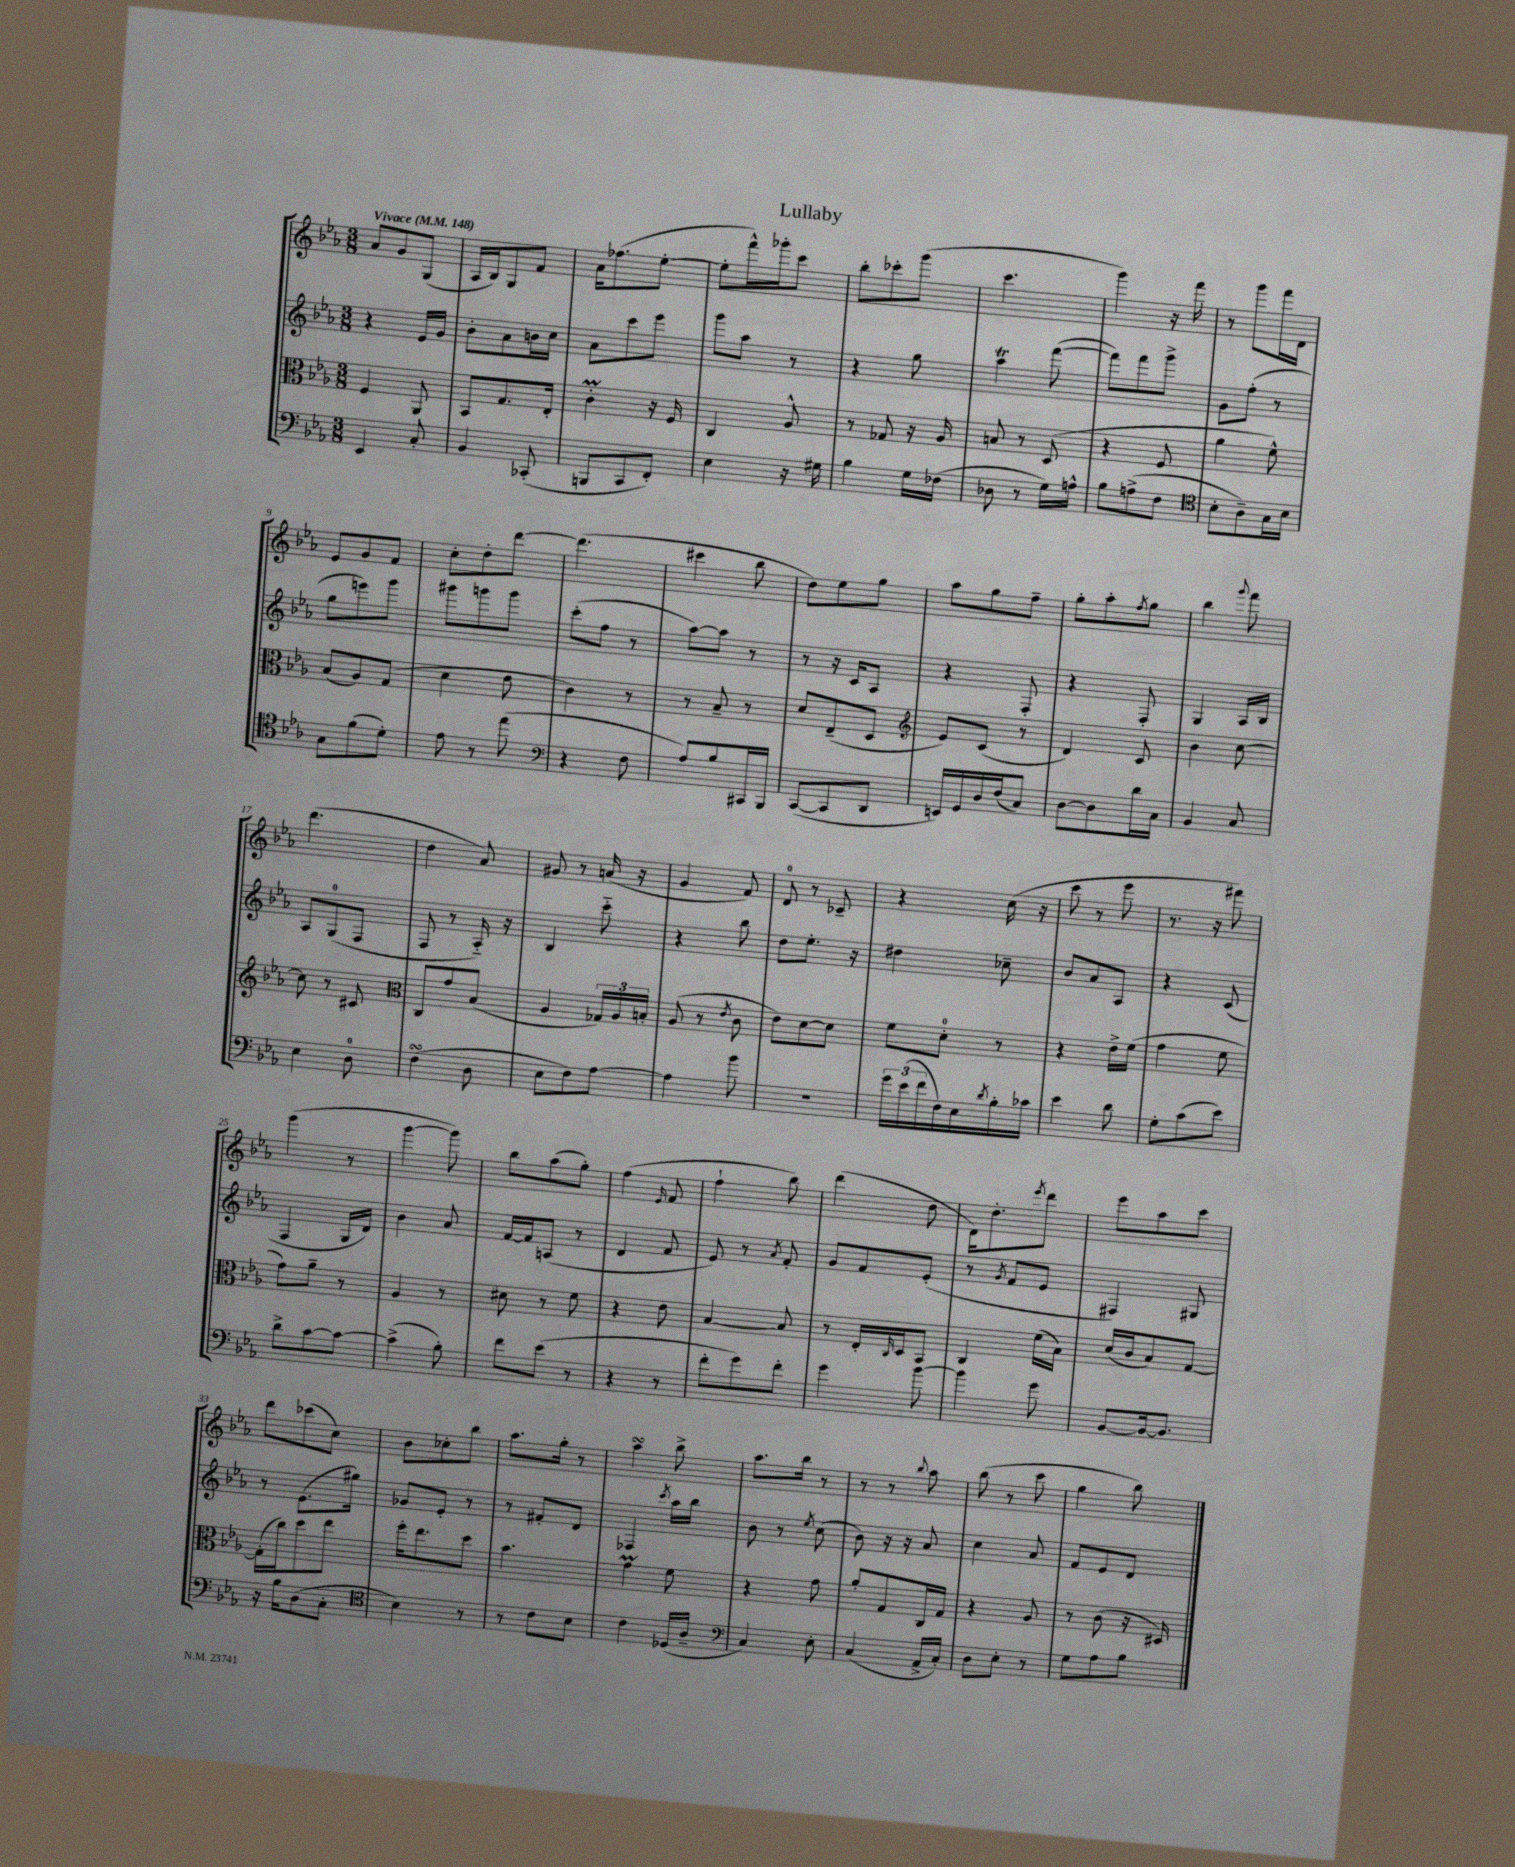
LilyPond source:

\header { title = "Lullaby" }
<<
\new StaffGroup <<
\new Staff = "s0" {
    \clef treble \key ees \major \numericTimeSignature \time 3/8 \tempo "Vivace" 4 = 148
    aes'8 g'8 g8( |
    aes16 bes16) g8 f'8 |
    aes'16 fes''8.( ees''8~-. |
    ees''8-. f'''16-^) ges'''16-. c'''8 |
    bes''8-. ces'''8-. g'''8( |
    c'''4. |
    g'''4) r16 f'''16 |
    r8 g'''8 f'''16 d'16 |
    ees'8 g'8 f'8 |
    c''8-. d''8-. d'''8~ |
    d'''4.( |
    cis'''4 bes''8 |
    d''8) ees''8 g''8 |
    aes''8 g''8 f''8-- |
    g''8-. aes''8-. \acciaccatura { f''8 } g''8 |
    bes''4 \appoggiatura { g'''8 } f'''8 |
    d'''4.( |
    d''4 aes'8) |
    gis'8 r8 a'16( r16 |
    g'4 f'8) |
    d'8-0 r8 ces'8-- |
    r4 c''16( r16 |
    c'''8 r8 ees'''8 |
    r8. r16 fis'''8) |
    g'''4( r8 |
    g'''4~ g'''8) |
    bes''8 aes''8( g''8-.) |
    f''4( \grace { ees'16 } f'8 |
    f''4-! bes''8) |
    d'''4( d''8 |
    d'16) d''8.-. \acciaccatura { ees'''8 } d'''8 |
    ees'''8 aes''8 c'''8 |
    d'''8 ces'''8( c''8) |
    bes'8 ces''8-. bes''8 |
    aes''8. g''16-. r8 |
    aes''4\turn bes''8-> |
    aes''8. bes''16 r8 |
    r8 r8 \appoggiatura { bes''8 } aes''8 |
    bes''8( r8 c'''8 |
    g''4 bes''8) \bar "|." |
}
\new Staff = "s1" {
    \clef treble \key ees \major \numericTimeSignature \time 3/8
    r4 ees'16 g'16 |
    bes'8-. aes'8 b'16 c''16 |
    aes'8 c'''8 ees'''8 |
    g'''8 aes''8 r8 |
    r4 g''8 |
    aes''4\trill f'''8~( |
    f'''8) f'''8 g'''8-> |
    g'8 f''8-.( r8 |
    g''8 e'''8) g'''8 |
    gis'''8 g'''8 g'''8 |
    c'''8-.( f''8 r8 |
    aes''8~) aes''8 r8 |
    r8 r16 c'16 aes8 |
    r4 f8-. |
    r4 f8-. |
    g4 aes16 bes16 |
    aes8 g8-0( f8 |
    f8 r8 aes16-_) r16 |
    bes4 c'''8-_ |
    r4 bes''8 |
    d''8 ees''8.-. r16 |
    dis''4 ces''8-- |
    bes'8 aes'8 aes8 |
    r4 c'8( |
    f4 g16 d'16) |
    bes'4 aes'8 |
    f'16~ f'16 a8( r8 |
    d'4 f'8 |
    ees'8) r8 \acciaccatura { aes'8 } f'8-. |
    g'8 f'8 ees'8-.( |
    r8 \acciaccatura { g'8 } f'8 ees'8 |
    fis4) gis8 |
    r8 ees'8.( gis''16) |
    ges'8 ees'8-. r8 |
    r8 fis'8-. d'8 |
    fes4 \acciaccatura { c'''8 } aes''16 bes''16 |
    bes'8 r8 \acciaccatura { ees''8 } c''8( |
    bes'8) r16 r16 aes'8 |
    c''4 aes'8 |
    f'8 ees'8 d'8 \bar "|." |
}
\new Staff = "s2" {
    \clef alto \key ees \major \numericTimeSignature \time 3/8
    f4 aes,8 |
    bes,8 g8. ees16-. |
    c'4-.\prall r16 f16 |
    c4 aes8-^ |
    r8 ges8 r16 aes16 |
    b8 r8 d8( |
    r4 f8 |
    aes'4 f'8-^) |
    bes8( aes8) g8( |
    d'4 ees'8 |
    c'4) r8 |
    r8 bes8-- r8 |
    d'8 ees8--( d8 |
    \clef treble ees'8) c'8( r8 |
    d'4) c'8 |
    bes'4 c''8~ |
    c''8 r8 cis'8 |
    \clef alto c8 g'8 bes8( |
    aes4 \tuplet 3/2 { ges16) aes16 b16-. } |
    aes8( r8 \acciaccatura { ees'8 } c'8 |
    ees'8) d'8~ d'8 |
    f'8 d'8-0-. r8 |
    r4 ees'16-> f'16( |
    g'4 f'8 |
    g'8) aes'8-- r8 |
    aes4 r8 |
    dis'8 r8 f'8 |
    r4 ees'8 |
    bes4~ bes8 |
    r8 ees16-. \grace { c16 } d16 bes,8 |
    c4 f'16( bes16) |
    d'16( c'16 bes8) g8~ |
    g16-.( c''16) d''8 ees''8 |
    f''16-. ees''8. d''8 |
    bes'4. |
    g'4\prall f'8 |
    r4 g'8 |
    aes'8-. g8 c16 g16 |
    r4 aes8 |
    r8 c'8( r16 dis16) \bar "|." |
}
\new Staff = "s3" {
    \clef bass \key ees \major \numericTimeSignature \time 3/8
    ees,4 c8-. |
    bes,4 ces,8-.( |
    b,,8 c,8 f,8-.) |
    ees4 r16 gis16 |
    bes4 g16 fes16( |
    des8 r8 g16) a16-^ |
    bes8 a8->( f8 |
    \clef tenor bes8-. aes8--) g16 bes16 |
    g8 f'8( d'8-.) |
    ees'8 r8 ees''8( |
    \clef bass r4 f8 |
    aes8) bes8 cis,16 bes,,16 |
    c,8~( c,8 d,8 |
    e,16) g,16 d16 f16( c8) |
    d8~ d8 d'16 c16 |
    bes,4 c8 |
    ees4 d8-0 |
    f4\turn( d8 |
    ees8 f8) aes8~ |
    aes4 bes'8 |
    r4. |
    \tuplet 3/2 { g'16 ees'16( f'16 } f16) ees16 \acciaccatura { d'8 } bes16-. ces'16 |
    ees'4 d'8 |
    g8-. c'8( ees'8) |
    d'8-> c'8~ c'8~ |
    c'4->( bes8-.) |
    f'8 ees'8( r8 |
    r4 r8 |
    f'8-. g'8) f'8-. |
    g'4 bes'8~ |
    bes'4 g'8 |
    bes,8~ bes,16~ bes,8. |
    r16 bes16 d8( c8-. |
    \clef tenor bes4) r8 |
    r8 c'8 bes8 |
    c'4 des16( aes16-- |
    \clef bass c4) ees8-. |
    c4( aes,16-> c16-.) |
    d8 ees8-. r8 |
    g8 aes8 bes8 \bar "|." |
}
>>
>>
